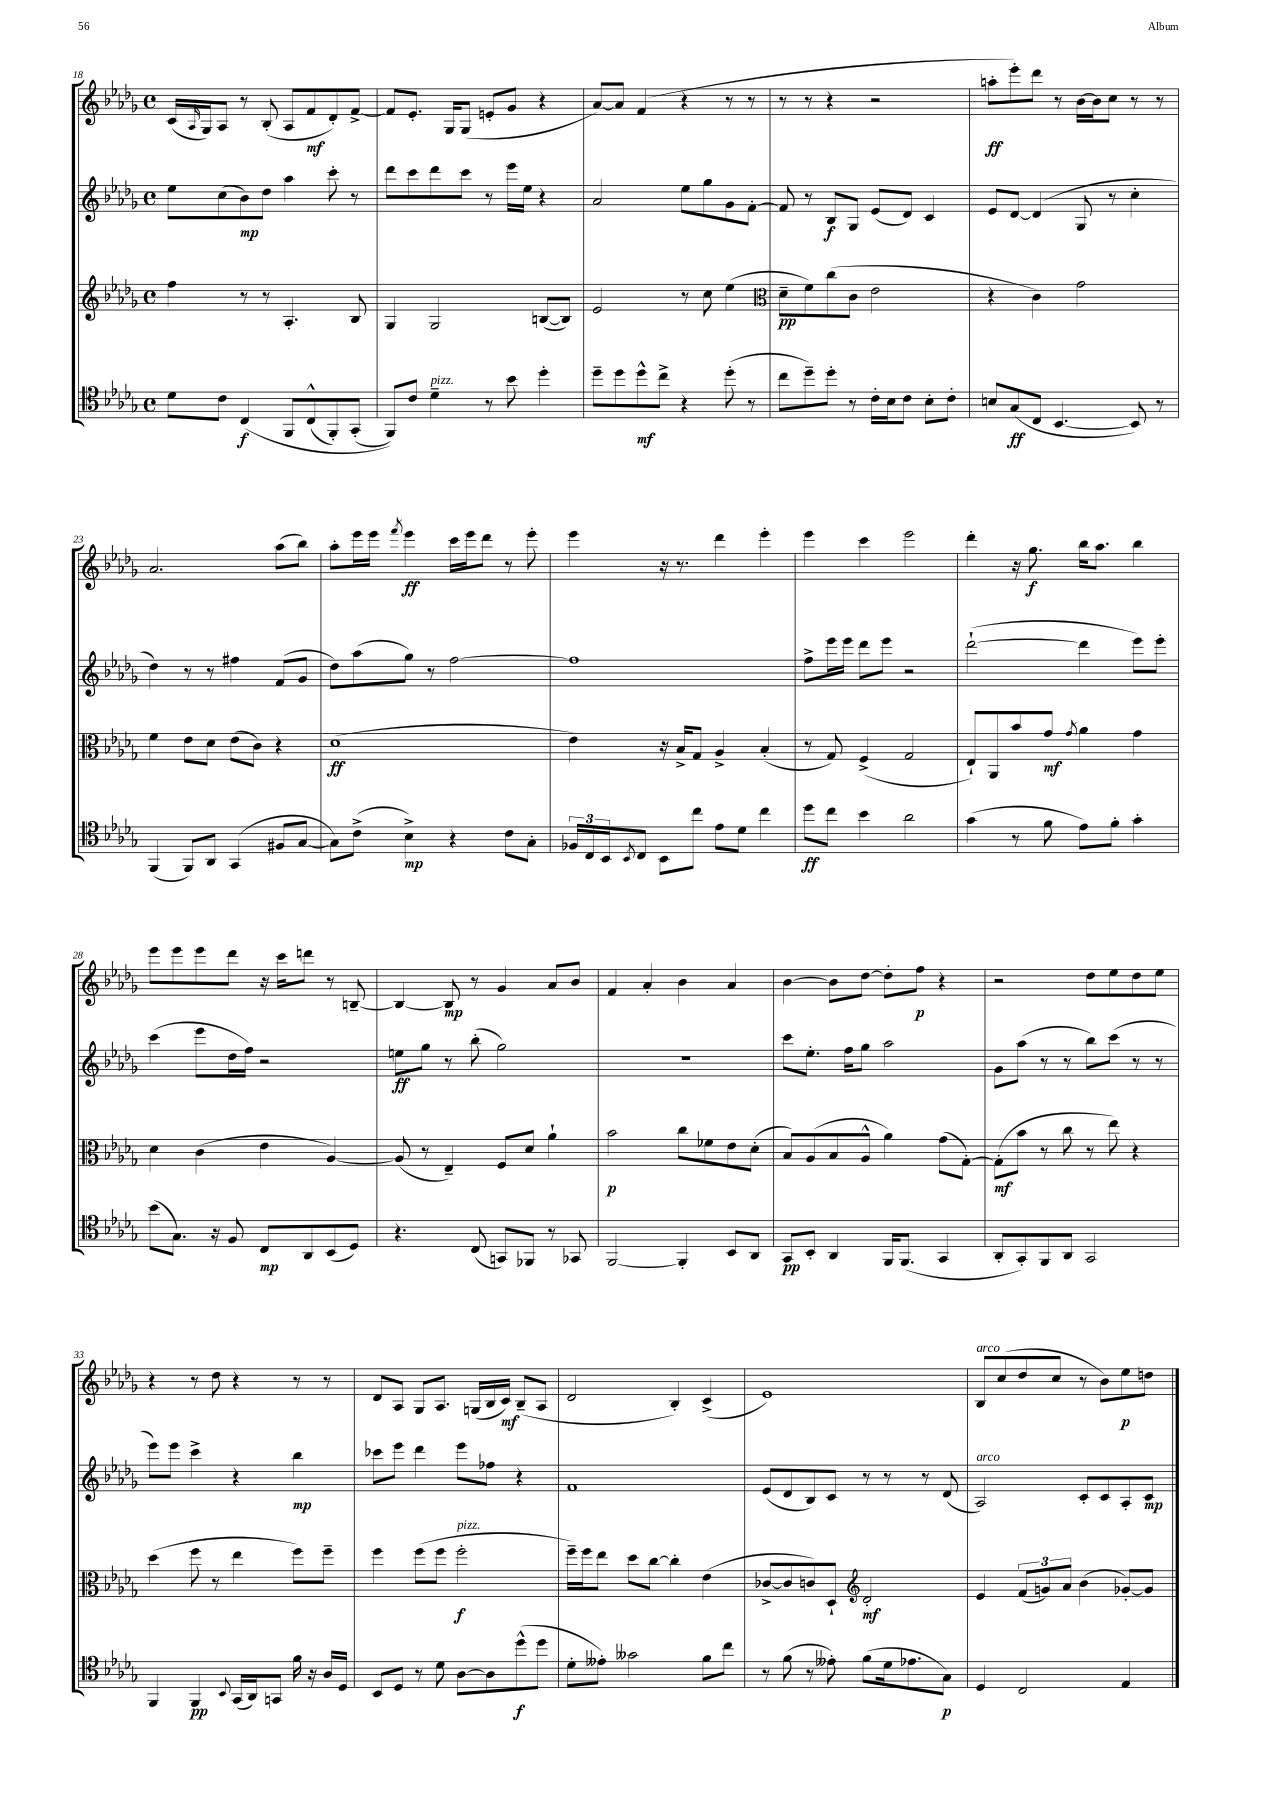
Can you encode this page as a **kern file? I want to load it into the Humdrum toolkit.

**kern	**dynam	**kern	**dynam	**kern	**dynam	**kern	**dynam
*part4	*part4	*part3	*part3	*part2	*part2	*part1	*part1
*staff4	*staff4	*staff3	*staff3	*staff2	*staff2	*staff1	*staff1
*clefC4	*	*clefG2	*	*clefG2	*	*clefG2	*
*k[b-e-a-d-g-]	*	*k[b-e-a-d-g-]	*	*k[b-e-a-d-g-]	*	*k[b-e-a-d-g-]	*
*M4/4	*	*M4/4	*	*M4/4	*	*M4/4	*
*met(c)	*	*met(c)	*	*met(c)	*	*met(c)	*
=18	=18	=18	=18	=18	=18	=18	=18
8d-\L	.	4ff\	.	8ee-\L	.	(16c/LL	.
.	.	.	.	.	.	16qqA-/	.
.	.	.	.	.	.	16G-/J)	.
8c\J	.	.	.	(8cc\	.	8A-/J	.
(4C/	f	8r	.	8b-\)	mp	8r	.
.	.	8r	.	8dd-\J	.	(8B-'/	.
8FF/L	.	4.A-'/	.	4aa-\	.	8A-/L	.
(8C^^/	.	.	.	.	.	8f/	mf
8FF'/)	.	.	.	8ccc'\	.	8d-'/)	.
(8GG-'/J	.	8B-/	.	8r	.	[8f^/J	.
=19	=19	=19	=19	=19	=19	=19	=19
8FF/L))	.	4G-/	.	8ddd-\L	.	8f/L]	.
8c/J	.	.	.	8ccc\	.	8.e-'/J	.
!LO:TX:a:i:t=pizz.	!	!	!	!	!	!	!
4d-~\	.	2G-/	.	8ddd-\	.	.	.
.	.	.	.	.	.	16G-/KL	.
.	.	.	.	8ccc\J	.	(8G-/J	.
8r	.	.	.	8r	.	8en'/L	.
8b-\	.	.	.	16eee-\LL	.	8g-/J	.
.	.	.	.	16ee-\JJ	.	.	.
4dd-'\	.	([8Bn/L	.	4r	.	4r	.
.	.	8B/J])	.	.	.	.	.
=20	=20	=20	=20	=20	=20	=20	=20
8dd-~\L	.	2e-/	.	2a-/	.	[8a-/L)	.
8dd-\	.	.	.	.	.	8a-/J]	.
8dd-^^\	mf	.	.	.	.	(4f/	.
8cc^\J	.	.	.	.	.	.	.
4r	.	8r	.	8ee-\L	.	4r	.
.	.	8cc\	.	8gg-\	.	.	.
(8dd-'\	.	(4ee-\	.	8g-\	.	8r	.
8r	.	.	.	[8f'\J	.	8r	.
=21	=21	=21	=21	=21	=21	=21	=21
*	*	*clefC3	*	*	*	*	*
8cc\L	.	8d-~\L	pp	8f/]	.	8r	.
8dd-~\)	.	8f\)	.	8r	.	8r	.
8dd-'\J	.	(8cc\	.	8B-/L	f	4r	.
8r	.	8c\J	.	8G-/J	.	.	.
16c'\LL	.	2e-\	.	(8e-/L	.	2r	.
16B-\J	.	.	.	.	.	.	.
8c\J	.	.	.	8d-/J)	.	.	.
8B-'\L	.	.	.	4c/	.	.	.
8c'\J	.	.	.	.	.	.	.
=22	=22	=22	=22	=22	=22	=22	=22
8Bn/L	.	4r	.	8e-/L	.	8aan'\L	ff
(8G-/	ff	.	.	[8d-/J	.	8eee-'\)	.
8C/J	.	4c\)	.	(4d-/]	.	8ddd-\J	.
[4.BB-/	.	.	.	.	.	8r	.
.	.	2g-\	.	8G-/	.	[16b-\LL	.
.	.	.	.	.	.	16b-\J]	.
.	.	.	.	8r	.	8cc\J	.
8BB-/])	.	.	.	4cc'\	.	8r	.
8r	.	.	.	.	.	8r	.
!!LO:LB:g=z
=23	=23	=23	=23	=23	=23	=23	=23
(4FF/	.	4f\	.	4dd-\)	.	2.a-/	.
8FF/L)	.	8e-\L	.	8r	.	.	.
8AA-/J	.	8d-\J	.	8r	.	.	.
(4GG-/	.	(8e-\L	.	4ff#X\	.	.	.
.	.	8c\J)	.	.	.	.	.
8F#X/L	.	4r	.	(8f/L	.	(8aa-\L	.
[8G-/J	.	.	.	8g-/J	.	8bb-\J)	.
=24	=24	=24	=24	=24	=24	=24	=24
8G-\L])	.	(1d-	ff	8dd-\L)	.	8aa-'\L	.
(8c^\J	.	.	.	(8aa-\	.	16eee-\L	.
.	.	.	.	.	.	16eee-\JJ	.
.	.	.	.	.	.	8qfff/	.
4B-^\)	mp	.	.	8gg-\J)	.	4eee-\	ff
.	.	.	.	8r	.	.	.
4r	.	.	.	[2ff\	.	16ccc\LL	.
.	.	.	.	.	.	16eee-\J	.
.	.	.	.	.	.	8ddd-\J	.
8c\L	.	.	.	.	.	8r	.
8G-'\J	.	.	.	.	.	8eee-'\	.
=25	=25	=25	=25	=25	=25	=25	=25
24F-X/LL	.	4e-\)	.	1ff]	.	4eee-\	.
24C/	.	.	.	.	.	.	.
24BB-/J	.	.	.	.	.	.	.
8qBB-/	.	.	.	.	.	.	.
8C/J	.	.	.	.	.	.	.
8BB-\L	.	16r	.	.	.	16r	.
.	.	16B-^/KL	.	.	.	8.r	.
8cc\J	.	8G-/J	.	.	.	.	.
8e-\L	.	4A-^/	.	.	.	4ddd-\	.
8d-\J	.	.	.	.	.	.	.
4cc\	.	(4B-'/	.	.	.	4eee-'\	.
=26	=26	=26	=26	=26	=26	=26	=26
8dd-\L	ff	8r	.	8ff^\L	.	4eee-\	.
8cc\J	.	8G-/)	.	16eee-\L	.	.	.
.	.	.	.	16eee-\JJ	.	.	.
4b-\	.	(4F^/	.	8ddd-\L	.	4ccc\	.
.	.	.	.	8eee-\J	.	.	.
2a-\	.	2G-/	.	2r	.	2eee-\	.
=27	=27	=27	=27	=27	=27	=27	=27
(4g-\	.	8E-`/L)	.	([2ddd-`\	.	4ddd-'\	.
.	.	8AA-/	.	.	.	.	.
8r	.	8b-/	.	.	.	16r	.
.	.	.	.	.	.	8.gg-\	f
8f\	.	8g-/J	mf	.	.	.	.
.	.	8qg-/	.	.	.	.	.
8e-\L)	.	4a-\	.	4ddd-\]	.	16bb-\KL	.
.	.	.	.	.	.	8.aa-\J	.
8f'\J	.	.	.	.	.	.	.
4g-'\	.	4g-\	.	8eee-\L)	.	4bb-\	.
.	.	.	.	8eee-'\J	.	.	.
!!LO:LB:g=z
=28	=28	=28	=28	=28	=28	=28	=28
(8b-\L	.	4d-\	.	(4ccc\	.	8eee-\L	.
8.G-\J)	.	.	.	.	.	8eee-\	.
.	.	(4c\	.	8eee-\L	.	8eee-\	.
16r	.	.	.	.	.	.	.
8F/	.	.	.	16dd-\L	.	8ddd-\J	.
.	.	.	.	16ff\JJ)	.	.	.
8C/L	mp	4e-\	.	2r	.	16r	.
.	.	.	.	.	.	16ccc\KL	.
8AA-/	.	.	.	.	.	8dddn\J	.
(8BB-/	.	[4A-/)	.	.	.	8r	.
8D-/J)	.	.	.	.	.	[8Bn~/	.
=29	=29	=29	=29	=29	=29	=29	=29
4.r	.	(8A-/]	.	8een\L	ff	4B/_	.
.	.	8r	.	8gg-\J	.	.	.
.	.	4E-~/)	.	8r	.	8B/]	mp
(8C/	.	.	.	(8bb-'\	.	8r	.
8GGn/L)	.	8F/L	.	2gg-\)	.	4g-/	.
8FF-X/J	.	8d-/J	.	.	.	.	.
8r	.	4a-`\	.	.	.	8a-/L	.
8GG-X/	.	.	.	.	.	8b-/J	.
=30	=30	=30	=30	=30	=30	=30	=30
[2FF/	.	2b-\	p	1r	.	4f/	.
.	.	.	.	.	.	4a-'/	.
4FF'/]	.	8cc\L	.	.	.	4b-\	.
.	.	8f-X\	.	.	.	.	.
8BB-/L	.	8e-\	.	.	.	4a-/	.
8AA-/J	.	(8d-'\J	.	.	.	.	.
=31	=31	=31	=31	=31	=31	=31	=31
8GG-/L	pp	8B-/L)	.	8ccc\L	.	[4b-\	.
8BB-'/J	.	(8A-/	.	8.ee-'\J	.	.	.
4AA-/	.	8B-/	.	.	.	8b-\L]	.
.	.	.	.	16ff\KL	.	.	.
.	.	8A-^^/J	.	8gg-\J	.	[8dd-\J	.
16FF/KL	.	4a-\)	.	2aa-\	.	8dd-'\L]	.
(8.FF/J	.	.	.	.	.	.	.
.	.	.	.	.	.	8ff\J	p
4GG-/	.	(8g-\L	.	.	.	4r	.
.	.	[8G-'\J)	.	.	.	.	.
=32	=32	=32	=32	=32	=32	=32	=32
8AA-'/L	.	(8G-'\L]	mf	8g-\L	.	2r	.
8GG-'/)	.	8b-\J	.	(8aa-\J	.	.	.
8FF/	.	8r	.	8r	.	.	.
8AA-/J	.	8cc\	.	8r	.	.	.
2GG-/	.	8r	.	8bb-\L)	.	8dd-\L	.
.	.	8ee-\)	.	(8ccc\J	.	8ee-\	.
.	.	4r	.	8r	.	8dd-\	.
.	.	.	.	8r	.	8ee-\J	.
!!LO:LB:g=z
=33	=33	=33	=33	=33	=33	=33	=33
4FF/	.	(4dd-\	.	8eee-\L)	.	4r	.
.	.	.	.	8eee-\J	.	.	.
4FF/	pp	8ff\	.	4ccc^\	.	8r	.
.	.	8r	.	.	.	8dd-\	.
8qqBB-/	.	.	.	.	.	.	.
(16GG-/LL	.	4ee-\	.	4r	.	4r	.
16AA-/J)	.	.	.	.	.	.	.
8GGn/J	.	.	.	.	.	.	.
16f\	.	8ff\L)	.	4bb-\	mp	8r	.
16r	.	.	.	.	.	.	.
16A-/LL	.	8ff~\J	.	.	.	8r	.
16D-/JJ	.	.	.	.	.	.	.
=34	=34	=34	=34	=34	=34	=34	=34
8BB-/L	.	4ff\	.	8ccc-X\L	.	8d-/L	.
8D-/J	.	.	.	8eee-\J	.	8A-/J	.
8r	.	(8ff\L	.	4ddd-\	.	8G-/L	.
8d-\	.	8ff\J	.	.	.	8.A-/J	.
!	!	!LO:TX:a:i:t=pizz.	!	!	!	!	!
[8A-\L	.	2ff'\	f	8eee-\L	.	.	.
.	.	.	.	.	.	(16Gn/LL	.
8A-\]	.	.	.	8ff-X\J	.	16B-/	.
.	.	.	.	.	.	16c/JJ)	mf
(8dd-^^\	f	.	.	4r	.	(8B-~/L	.
8dd-\J	.	.	.	.	.	8A-/J	.
=35	=35	=35	=35	=35	=35	=35	=35
8d-'\L	.	16ff~\LL)	.	1f	.	2d-/	.
.	.	16ff\J	.	.	.	.	.
8e--X'\J)	.	8ee-\J	.	.	.	.	.
2g--X\	.	8dd-\L	.	.	.	.	.
.	.	[8cc\J	.	.	.	.	.
.	.	4cc'\]	.	.	.	4B-'/)	.
8f\L	.	(4e-\	.	.	.	(4c^/	.
8cc\J	.	.	.	.	.	.	.
=36	=36	=36	=36	=36	=36	=36	=36
8r	.	[8c-X^/L	.	(8e-/L	.	1e-)	.
(8f\	.	8c-/]	.	8d-/	.	.	.
8r	.	8cn/)	.	8B-/)	.	.	.
8e--X'\)	.	8D-`/J	.	8c/J	.	.	.
*	*	*clefG2	*	*	*	*	*
(8f\L	.	2d-'/	mf	8r	.	.	.
16d-\k	.	.	.	8r	.	.	.
8.e-X\	.	.	.	.	.	.	.
.	.	.	.	8r	.	.	.
8G-\J)	p	.	.	(8d-/	.	.	.
=37	=37	=37	=37	=37	=37	=37	=37
!	!	!	!	!	!	!LO:TX:a:i:t=arco	!
!	!	!	!	!LO:TX:a:i:t=arco	!	!	!
4D-/	.	4e-/	.	2A-/)	.	8B-/L	.
.	.	.	.	.	.	(8cc/	.
2C/	.	(12f/L	.	.	.	8dd-/	.
.	.	12gn/)	.	.	.	.	.
.	.	.	.	.	.	8cc/J	.
.	.	12a-/J	.	.	.	.	.
.	.	(4b-\	.	8c'/L	.	8r	.
.	.	.	.	8c/	.	8b-\L)	.
4E-/	.	[8g-X'/L)	.	8A-'/	.	8ee-\	p
.	.	8g-/J]	.	8c/J	mp	8ddn\J	.
==	==	==	==	==	==	==	==
*-	*-	*-	*-	*-	*-	*-	*-
